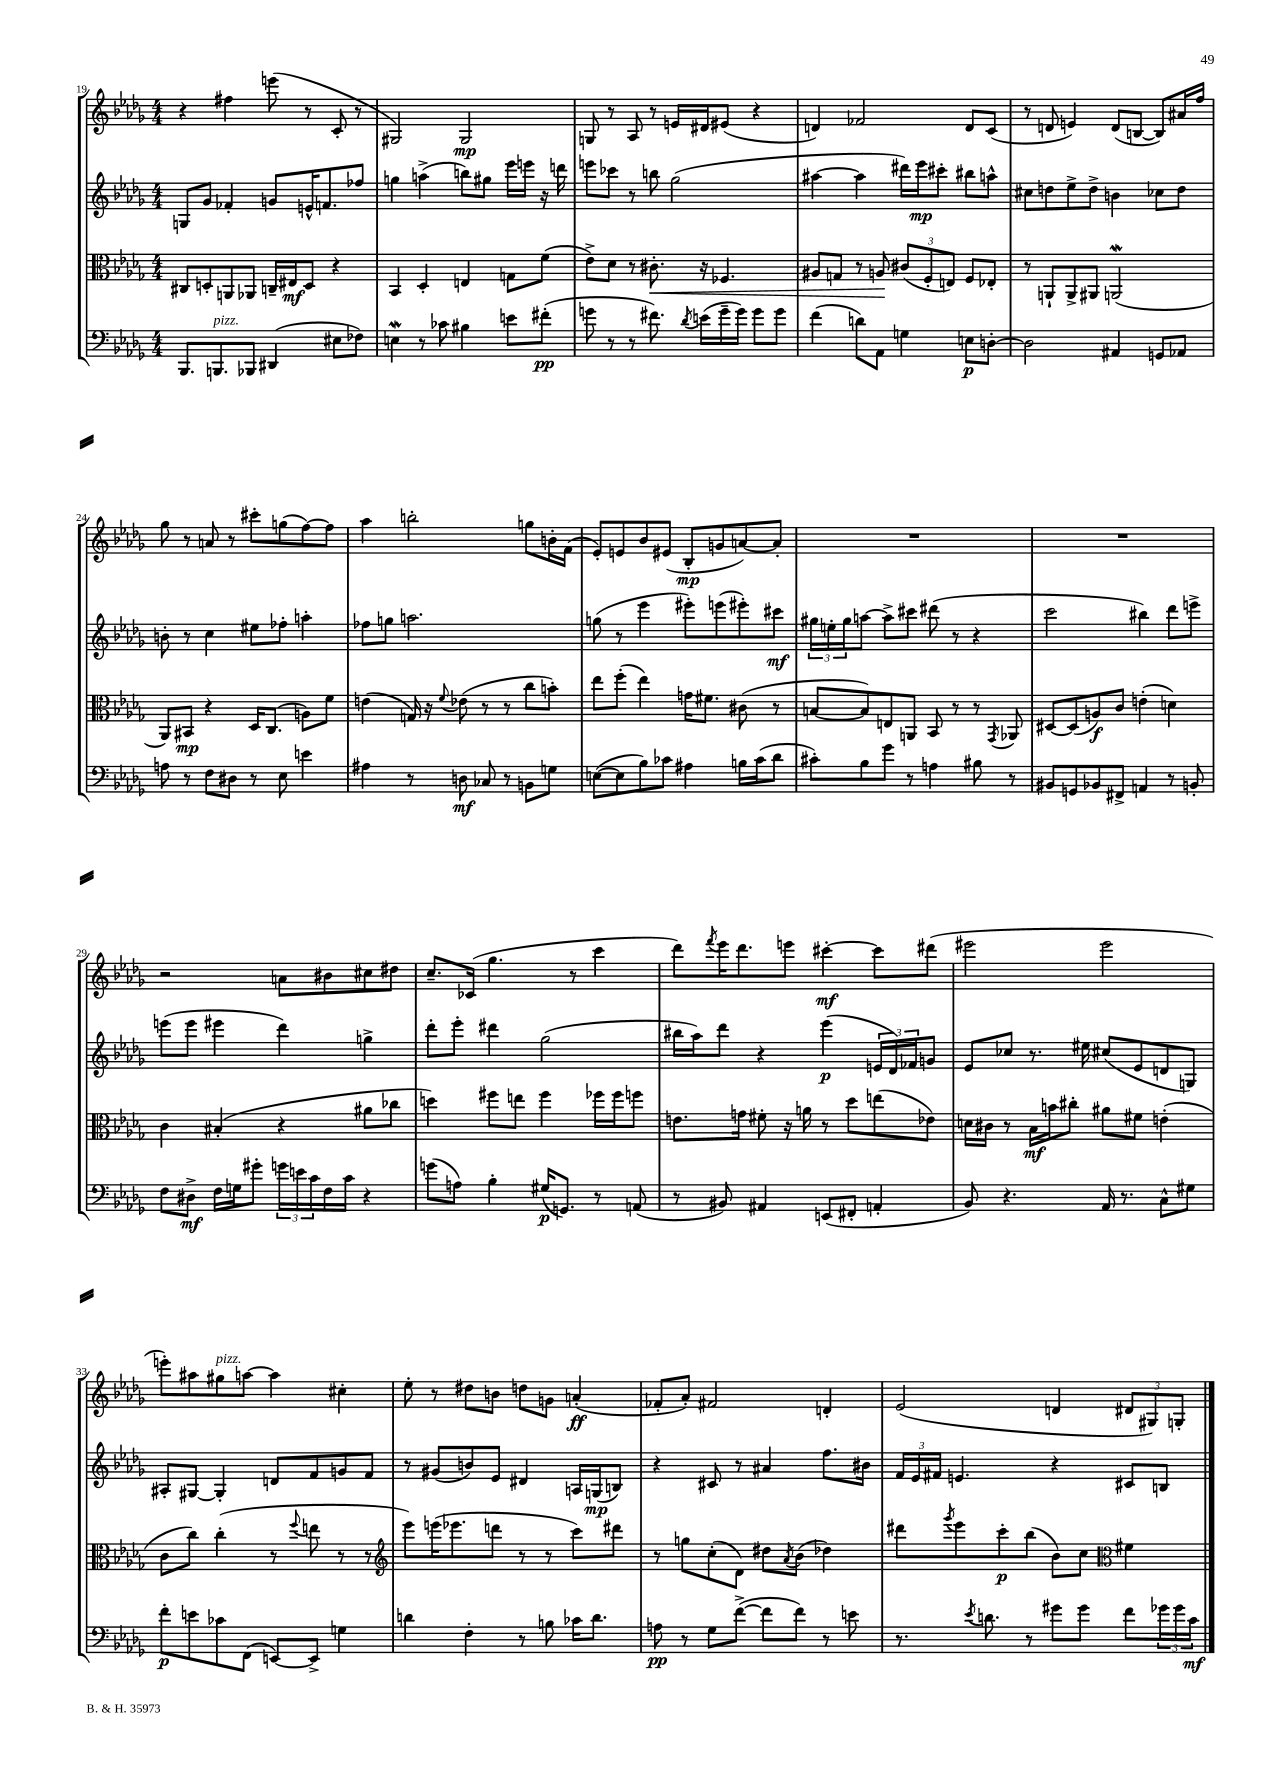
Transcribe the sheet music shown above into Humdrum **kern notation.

**kern	**kern	**kern	**kern
*staff4	*staff3	*staff2	*staff1
*clefF4	*clefC3	*clefG2	*clefG2
*k[b-e-a-d-g-]	*k[b-e-a-d-g-]	*k[b-e-a-d-g-]	*k[b-e-a-d-g-]
*M4/4	*M4/4	*M4/4	*M4/4
8.BBB-	8C#	8G	4r
.	8D'	8g-	.
8.BBB	.	.	.
.	8AA	4f-'	4ff#
8BBB-	8AA-	.	.
(4DD#	16C~	8g	(8eee
.	16E#	.	.
.	8D	16e^^	8r
.	.	8.f	.
8E#	4r	.	8c'
8F-)	.	8ff-	8r
=	=	=	=
4E	4BB-	4gg	2G#)
8r	4D-'	(4aa^	.
8c-	.	.	.
4B#	4E	8bb)	2G#
.	.	8gg#	.
8e	8G	16eee-	.
.	.	16eee	.
(8f#'	(8f	16r	.
.	.	16ddd	.
=	=	=	=
8g	8e-^)	8eee	8G
8r	8d-	8ccc-	8r
8r	8r	8r	8A-
8.f#)	8.c#'	8bb	8r
.	.	(2gg-	16e
8qd-	.	.	.
(16e	16r	.	16d#
16g~	4.F-	.	(8e#
16g)	.	.	.
8g	.	.	4r
8g	.	.	.
=	=	=	=
(4f	8A#	[4aa#	4d)
.	8G	.	.
8d)	8r	4aa#]	2f-
8AA-	8A	.	.
4G	(12c#	16ddd#)	.
.	.	16eee-	.
.	12F'	.	.
.	.	8ccc#'	.
.	12E)	.	.
8E	8F	8bb#	8d
[8D'	8E-'	8aa^^	(8c
=	=	=	=
2D]	8r	8cc#	8r
.	8AA`	8dd	8d
.	8AA^	8ee-^	4e)
.	8AA#	8dd^	.
4AA#	(2AA	4b	(8d
.	.	.	[8B
8GG	.	8cc-	8B])
8AA-	.	8dd	16a#
.	.	.	16ff
=	=	=	=
8A	8AA-)	8b'	8gg-
8r	8BB#	8r	8r
8F	4r	4cc	8a
8D#	.	.	8r
8r	16D-	8ee#	8ccc#'
.	(8.C	.	.
8E-	.	8ff-'	(8gg
4e	8A)	4aa'	[8ff)
.	8f	.	8ff]
=	=	=	=
4A#	(4e	8ff-	4aa-
.	.	8gg	.
8r	16G)	2.aa	2bb'
.	16r	.	.
.	8qqf	.	.
8D	(8e-	.	.
8C-	8r	.	.
8r	8r	.	.
8BB	8cc	.	8gg
8G	8b')	.	16b'
.	.	.	(16f
=	=	=	=
([8E	8ee-	(8gg	8e-')
8E]	(8ff'	8r	8e
8B-)	4ee-)	4eee-	8b-
8c-	.	.	(8e#
4A#	16g	8eee#')	8B-'
.	8.f#	.	.
.	.	(8eee	8g
16B	(8c#	8eee#')	[8a)
(16c-	.	.	.
8d-	8r	8ccc#	8a']
=	=	=	=
8c#')	[8B	24gg#	1r
.	.	24ee'	.
.	.	24gg#	.
8B-	8B])	[8aa	.
8g-	8E	8aa^]	.
8r	8AA	8ccc#	.
4A	8BB-	(8ddd#	.
.	8r	8r	.
8B#	8r	4r	.
.	8qGG-	.	.
8r	8AA-	.	.
=	=	=	=
8BB#	[8D#	2ccc	1r
8GG	(8D#]	.	.
8BB-	8A)	.	.
8FF#^	8c	.	.
4AA	(4e'	4bb#)	.
8r	4d)	8ddd-	.
8BB'	.	8eee^	.
=	=	=	=
8F	4c	(8eee	2r
8D#^	.	8eee	.
16F	(4B#'	4eee#	.
16G	.	.	.
8g#'	.	.	.
24g	4r	4ddd-)	8a
24e	.	.	.
24c	.	.	.
16F	.	.	8b#
16c	.	.	.
4r	8a#	4gg^	8cc#
.	8cc-	.	8dd#
=	=	=	=
(8g	4dd)	8ddd-'	8.cc~
8A)	.	8eee-'	.
.	.	.	(16c-
4B-'	8ff#	4ddd#	4.gg-
.	8ee	.	.
(16G#	4ff#	(2gg-	.
8.GG)	.	.	.
.	.	.	8r
8r	16ff-	.	4ccc
.	16ff-	.	.
(8AA	8ff	.	.
=	=	=	=
8r	8.e	16bb#	8ddd-)
.	.	16aa-)	.
.	.	.	8qfff
8BB#)	.	8ddd-	16eee-
.	16g	.	8.ddd-
4AA#	8f#'	4r	.
.	16r	.	8eee
.	16a	.	.
(8EE	8r	(4eee-	[4ccc#'
8FF#'	8dd-	.	.
4AA'	(8ee	24e	8ccc#]
.	.	24d-)	.
.	.	24f-	.
.	8e-)	8g	(8ddd#
=	=	=	=
8BB-)	16d	8e-	2eee#
.	16c#	.	.
4.r	8r	8cc-	.
.	16B-	8.r	.
.	16b	.	.
.	8cc#'	.	.
.	.	16ee#	.
16AA-	8a#	(8cc#	2eee#
8.r	.	.	.
.	8f#	8e-	.
8C^^	(4e'	8d	.
8G#	.	8G)	.
=	=	=	=
8f'	8c	8A#'	8eee')
8e	8cc)	[8G#	8aa#
8c-	(4cc'	4G#']	8gg#
(8FF	.	.	[8aa
[8EE)	8r	8d	4aa]
.	8qqff	.	.
8EE^]	8ee	8f	.
4G	8r	8g	4cc#'
.	8r	8f	.
=	=	=	=
*	*clefG2	*	*
4d	8eee-)	8r	8ee-'
.	(16eee	(8g#	8r
.	8.eee-	.	.
4F'	.	8b)	8dd#
.	8ddd	8e-	8b
8r	8r	4d#	8dd
8B	8r	.	8g
16c-	8ccc)	16A	(4a'
8.d	.	(16G	.
.	8ddd#	8B)	.
=	=	=	=
8A	8r	4r	8f-'
8r	8gg	.	8a-')
8G-	(8cc'	8c#	2f#
([8f^	8d-)	8r	.
8f]	8dd#	4a#	.
.	8qa-	.	.
8f)	(8b-	.	.
8r	4dd-)	8.ff	4d'
8e	.	.	.
.	.	16b#	.
=	=	=	=
8.r	8ddd#	24f	(2e-
.	.	24e-	.
.	.	24f#	.
.	8qggg-	.	.
.	8eee-	4.e	.
8qe-	.	.	.
8.d	.	.	.
.	8ccc'	.	.
8r	(8bb-	.	.
8g#	8b-)	4r	4d
8g#	8cc	.	.
*	*clefC3	*	*
8f	4f#	8c#	12d#
.	.	.	12G#)
24g-	.	8B	.
24g-	.	.	12G'
24c	.	.	.
==	==	==	==
*-	*-	*-	*-
